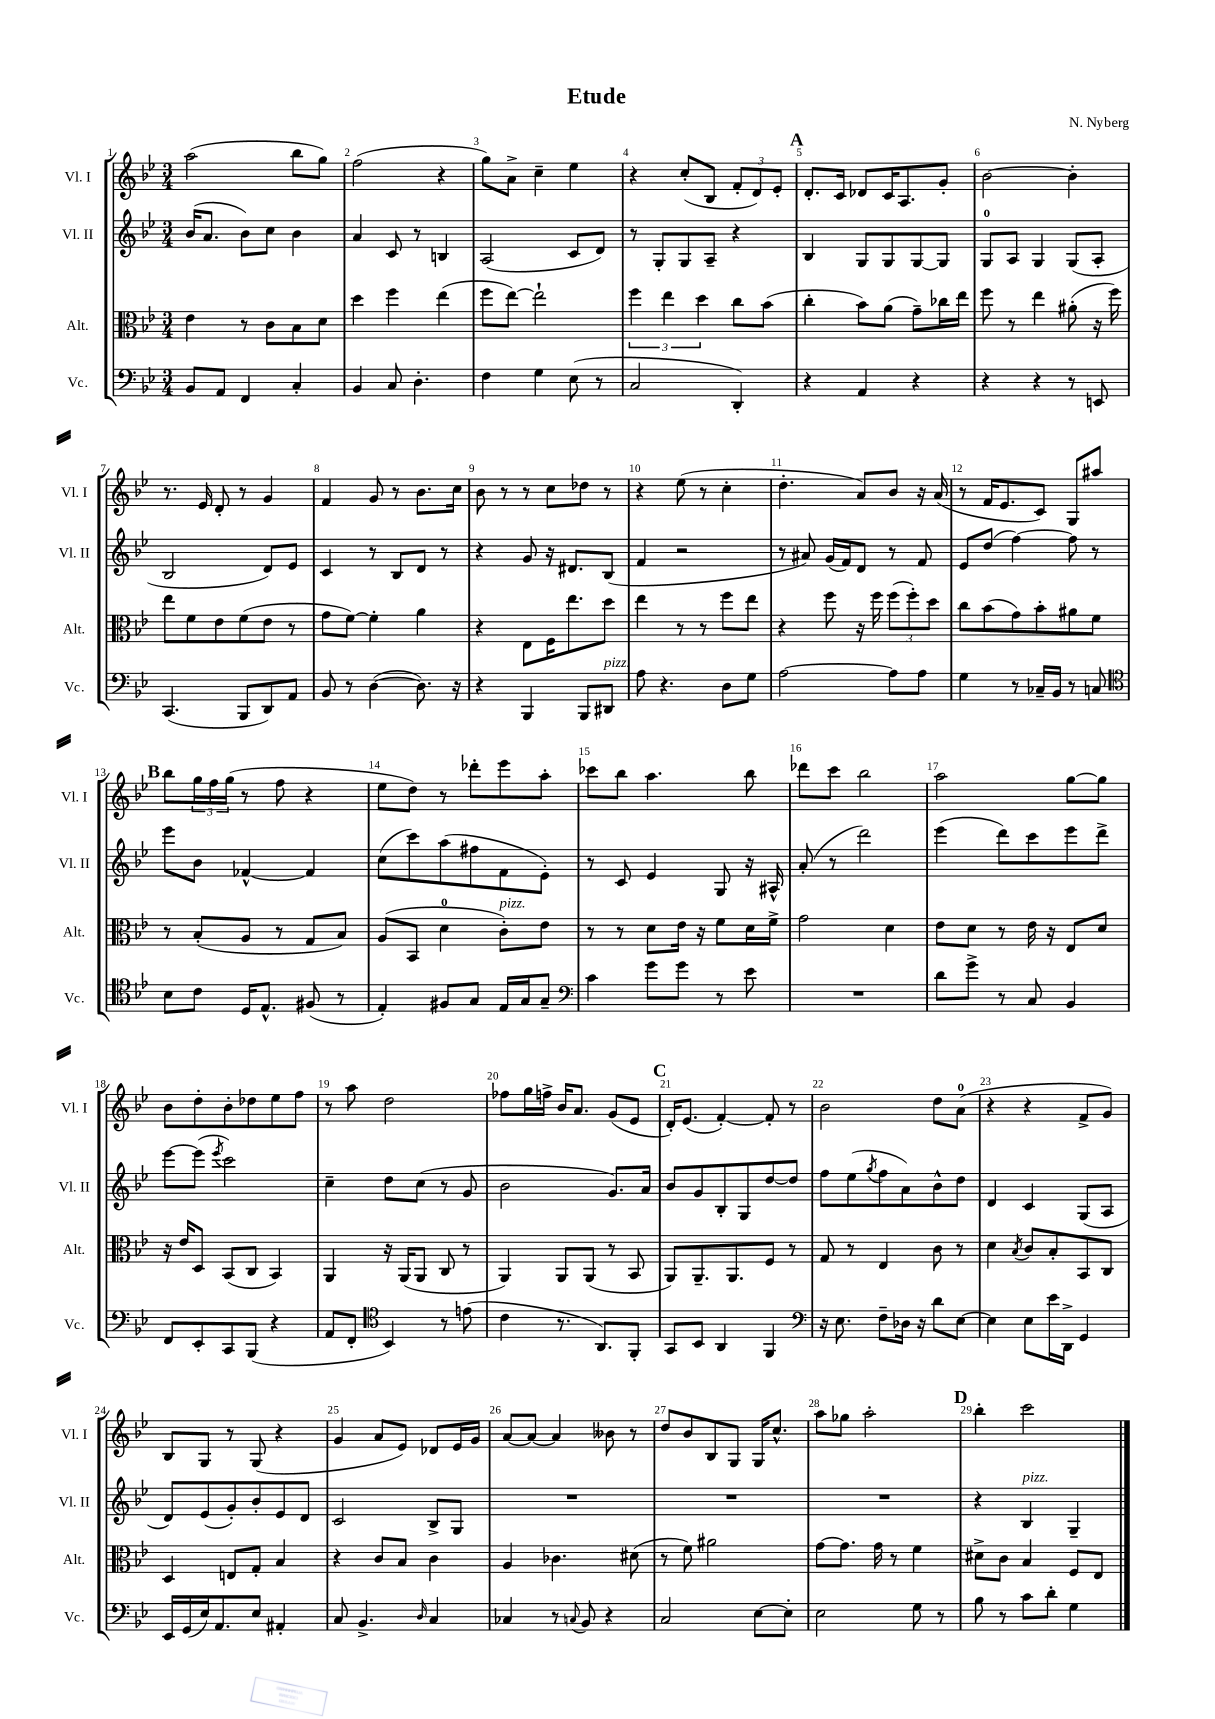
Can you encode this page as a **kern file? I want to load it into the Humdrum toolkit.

**kern	**kern	**kern	**kern
*part4	*part3	*part2	*part1
*staff4	*staff3	*staff2	*staff1
*I"Vc.	*I"Alt.	*I"Vl. II	*I"Vl. I
*I'Vc.	*I'Alt.	*I'Vl. II	*I'Vl. I
*clefF4	*clefC3	*clefG2	*clefG2
*k[b-e-]	*k[b-e-]	*k[b-e-]	*k[b-e-]
*M3/4	*M3/4	*M3/4	*M3/4
=1	=1	=1	=1
8BB-/L	4e-\	(16b-/KL	(2aa\
.	.	8.a/J	.
8AA/J	.	.	.
4FF/	8r	8b-\L)	.
.	8c\L	8cc\J	.
4C'/	8B-\	4b-\	8bb-\L
.	8d\J	.	8gg\J)
=2	=2	=2	=2
4BB-/	4dd\	4a/	(2ff\
8C/	4ff\	8c/	.
4.D'\	.	8r	.
.	(4ee-\	4Bn/	4r
=3	=3	=3	=3
4F\	8ff\L	(2A/	8gg\L)
.	[8ee-\J)	.	8a^\J
4G\	2ee-`\]	.	4cc~\
(8E-\	.	8c/L	4ee-\
8r	.	8d/J)	.
=4	=4	=4	=4
2C/	6ff\	8r	4r
.	.	8G'/L	.
.	6ee-\	.	.
.	.	8G/	(8cc'/L
.	6dd\	.	.
.	.	8A~/J	8B-/J
4DD'/)	8cc\L	4r	12f'/L
.	.	.	12d/)
.	(8b-\J	.	.
.	.	.	12e-'/J
!!LO:REH:place=s1:t=A
=5	=5	=5	=5
4r	4cc'\	4B-/	8.d'/L
.	.	.	16c/Jk
4AA/	8b-\L)	8G/L	8d-X/L
.	(8a\J	8G/	16c/K
.	.	.	8.A/
4r	8g~\L)	[8G/	.
.	16cc-X\L	8G/J]	8g'/J
.	16ee-\JJ	.	.
=6	=6	=6	=6
4r	8ff\	8G/L	[2b-\
.	8r	8A/J	.
4r	4ee-\	4G/	.
8r	(8a#X'\	(8G/L	4b-'\]
8EEn/	16r	8A'/J	.
.	16ff\)	.	.
!!LO:LB:g=z
=7	=7	=7	=7
(4.CC/	8ee-\L	2B-/	8.r
.	8f\	.	.
.	.	.	16e-/
.	8e-\	.	8d'/
8BBB-/L	(8f\	.	8r
8DD/)	8e-\J	8d/L)	4g/
8AA/J	8r	8e-/J	.
=8	=8	=8	=8
8BB-/	8g\L	4c/	4f/
8r	[8f\J)	.	.
([4D\	4f'\]	8r	8g/
.	.	8B-/L	8r
8.D\])	4a\	8d/J	8.b-\L
.	.	8r	.
16r	.	.	16cc\Jk
=9	=9	=9	=9
4r	4r	4r	8b-\
.	.	.	8r
4BBB-/	8E-\L	8g/	8r
.	16F\K	16r	8cc\L
.	8.ee-\	8.d#X/L	.
8BBB-/L	.	.	8dd-X\J
!LO:TX:a:i:t=pizz.	!	!	!
8DD#X/J	8dd\J	(8B-/J	8r
=10	=10	=10	=10
8A\	4ee-\	4f/	4r
4.r	.	.	.
.	8r	2r	(8ee-\
.	8r	.	8r
8D\L	8ff\L	.	4cc'\
8G\J	8ee-\J	.	.
=11	=11	=11	=11
[2A\	4r	8r	4.dd'\
.	.	8a#X/)	.
.	8ff\	(16g/LL	.
.	.	16f/J)	.
.	16r	8d/J	8a/L)
.	16ff\	.	.
8A\L]	(12ff\L	8r	8b-/J
.	12ff'\)	.	.
8A\J	.	8f/	16r
.	12dd\J	.	.
.	.	.	(16a/
=12	=12	=12	=12
4G\	8cc\L	8e-/L	8r
.	(8b-\	(8dd/J	16f/KL
.	.	.	8.e-/
8r	8g\)	[4ff\)	.
16C-X~/LL	8b-'\	.	8c/J)
16BB-/JJ	.	.	.
8r	8a#X\	8ff\]	8G/L
8Cn/	8f\J	8r	8aa#X/J
!!LO:LB:g=z
!!LO:REH:place=s1:t=B
=13	=13	=13	=13
*clefC4	*	*	*
8B-\L	8r	8eee-\L	8bb-\L
8c\J	(8B-'/L	8b-\J	24gg\L
.	.	.	24ff\
.	.	.	(24gg\JJ
16D/KL	8A/J	[4f-X^^/	8r
8.E-^^/J	.	.	.
.	8r	.	8ff\
(8F#X/	8G/L	4f-/]	4r
8r	8B-/J)	.	.
=14	=14	=14	=14
4E-'/)	(8A/L	(8cc\L	8ee-\L
.	8BB-/J	8ccc\)	8dd\J)
8F#X/L	4d\	(8aa\	8r
8G/J	.	8ff#X\	8ddd-X'\L
!	!LO:TX:a:i:t=pizz.	!	!
16E-/LL	8c'\L)	8f\	8eee-\
16G/J	.	.	.
8G~/J	8e-\J	8e-'\J)	8aa'\J
=15	=15	=15	=15
*clefF4	*	*	*
4c\	8r	8r	8ccc-X\L
.	8r	8c/	8bb-\J
8g\L	8d\L	4e-/	4.aa\
8g\J	16e-\Jk	.	.
.	16r	.	.
8r	8f\L	8G/	.
8e-\	16d\L	16r	8bb-\
.	16f^\JJ	16A#X^^/	.
=16	=16	=16	=16
2.r	2g\	(8a'/	8ddd-X\L
.	.	8r	8ccc\J
.	.	2ddd\)	2bb-\
.	4d\	.	.
=17	=17	=17	=17
8d\L	8e-\L	(4eee-\	2aa\
8g^\J	8d\J	.	.
8r	8r	8ddd\L)	.
8C/	16e-\	8ccc\	.
.	16r	.	.
4BB-/	8E-/L	8eee-\	[8gg\L
.	8d/J	8ddd^\J	8gg\J]
!!LO:LB:g=z
=18	=18	=18	=18
8FF/L	16r	[8eee-\L	8b-\L
.	16e-/KL	.	.
8EE-'/	8D/J	(8eee-\J]	8dd'\
.	.	8qeee-/	.
8CC/	(8BB-/L	2ccc\)	8b-'\
(8BBB-/J	8C/J	.	8dd-X\
4r	4BB-/)	.	8ee-\
.	.	.	8ff\J
=19	=19	=19	=19
8AA/L	4AA/	4cc~\	8r
8FF'/J	.	.	8aa\
*clefC4	*	*	*
4BB-/)	16r	8dd\L	2dd\
.	(16AA/KL	.	.
.	8AA/J	(8cc\J	.
8r	8C/	8r	.
(8en\	8r	8g/	.
=20	=20	=20	=20
4c\	4AA/)	2b-\	8ff-X\L
.	.	.	16gg\L
.	.	.	16ffn^\JJ
8.r	8AA/L	.	16b-/KL
.	.	.	8.a/J
.	(8AA/J	.	.
8.AA/L)	.	.	.
.	8r	8.g/L)	(8g/L
8FF'/J	8BB-/	.	8e-/J
.	.	16a/Jk	.
!!LO:REH:place=s1:t=C
=21	=21	=21	=21
8GG/L	8AA/L)	8b-/L	16d'/KL)
.	.	.	(8.e-/J
8BB-/J	8.AA~/	8g/	.
4AA/	.	8B-'/	[4f'/)
.	8.AA/	.	.
.	.	8G/	.
4FF/	8F/J	[8dd/	8f'/]
.	8r	8dd/J]	8r
=22	=22	=22	=22
*clefF4	*	*	*
16r	8G/	8ff\L	2b-\
8.E-\	.	.	.
.	8r	(8ee-\	.
.	.	8qgg/	.
8F~\L	4E-/	8ff\	.
16D-X\Jk	.	8a\)	.
16r	.	.	.
8d\L	8c\	8b-^^\	8dd\L
[8E-\J	8r	8dd\J	(8a\J
=23	=23	=23	=23
4E-\]	4d\	4d/	4r
.	8qB-/	.	.
8E-\L	8c/L	4c/	4r
16e-\L	8B-'/	.	.
16DD^\JJ	.	.	.
4GG/	8BB-/	(8G/L	8f^/L
.	8C/J	8A/J	8g/J)
!!LO:LB:g=z
=24	=24	=24	=24
16EE-/LL	4D/	8d/L)	8B-/L
(16GG/	.	.	.
16E-/J)	.	(8e-/	8G/J
8.AA/	.	.	.
.	8En/L	8g'/)	8r
8E-/J	8G'/J	8b-'/	(8G/
4AA#X'/	4B-/	8e-/	4r
.	.	8d/J	.
=25	=25	=25	=25
8C/	4r	2c/	4g/
4.BB-^/	.	.	.
.	8c/L	.	8a/L
.	8B-/J	.	8e-/J)
16qqD/	.	.	.
4C/	4c\	8B-^/L	8d-X/L
.	.	8G/J	16e-/L
.	.	.	16g/JJ
=26	=26	=26	=26
4C-X/	4A/	2.r	[8a/L
.	.	.	8a/J_
8r	4.c-X\	.	4a/]
8qqCn/	.	.	.
8BB-/	.	.	.
4r	.	.	8b--X\
.	(8d#X\	.	8r
=27	=27	=27	=27
2C/	8r	2.r	8dd/L
.	8f\)	.	8b-/
.	2a#X\	.	8B-/
.	.	.	8G/J
[8E-\L	.	.	16G/KL
.	.	.	8.cc^^/J
8E-'\J]	.	.	.
=28	=28	=28	=28
2E-\	[8g\L	2.r	8aa\L
.	8.g\J]	.	8gg-X\J
.	.	.	2aa'\
.	16g\	.	.
.	8r	.	.
8G\	4f\	.	.
8r	.	.	.
!!LO:REH:place=s1:t=D
=29	=29	=29	=29
8B-\	8d#X^\L	4r	4bb-'\
8r	8c\J	.	.
!	!	!LO:TX:a:i:t=pizz.	!
8c\L	4B-/	4B-/	2ccc\
8d'\J	.	.	.
4G\	8F/L	4G~/	.
.	8E-/J	.	.
==	==	==	==
*-	*-	*-	*-
